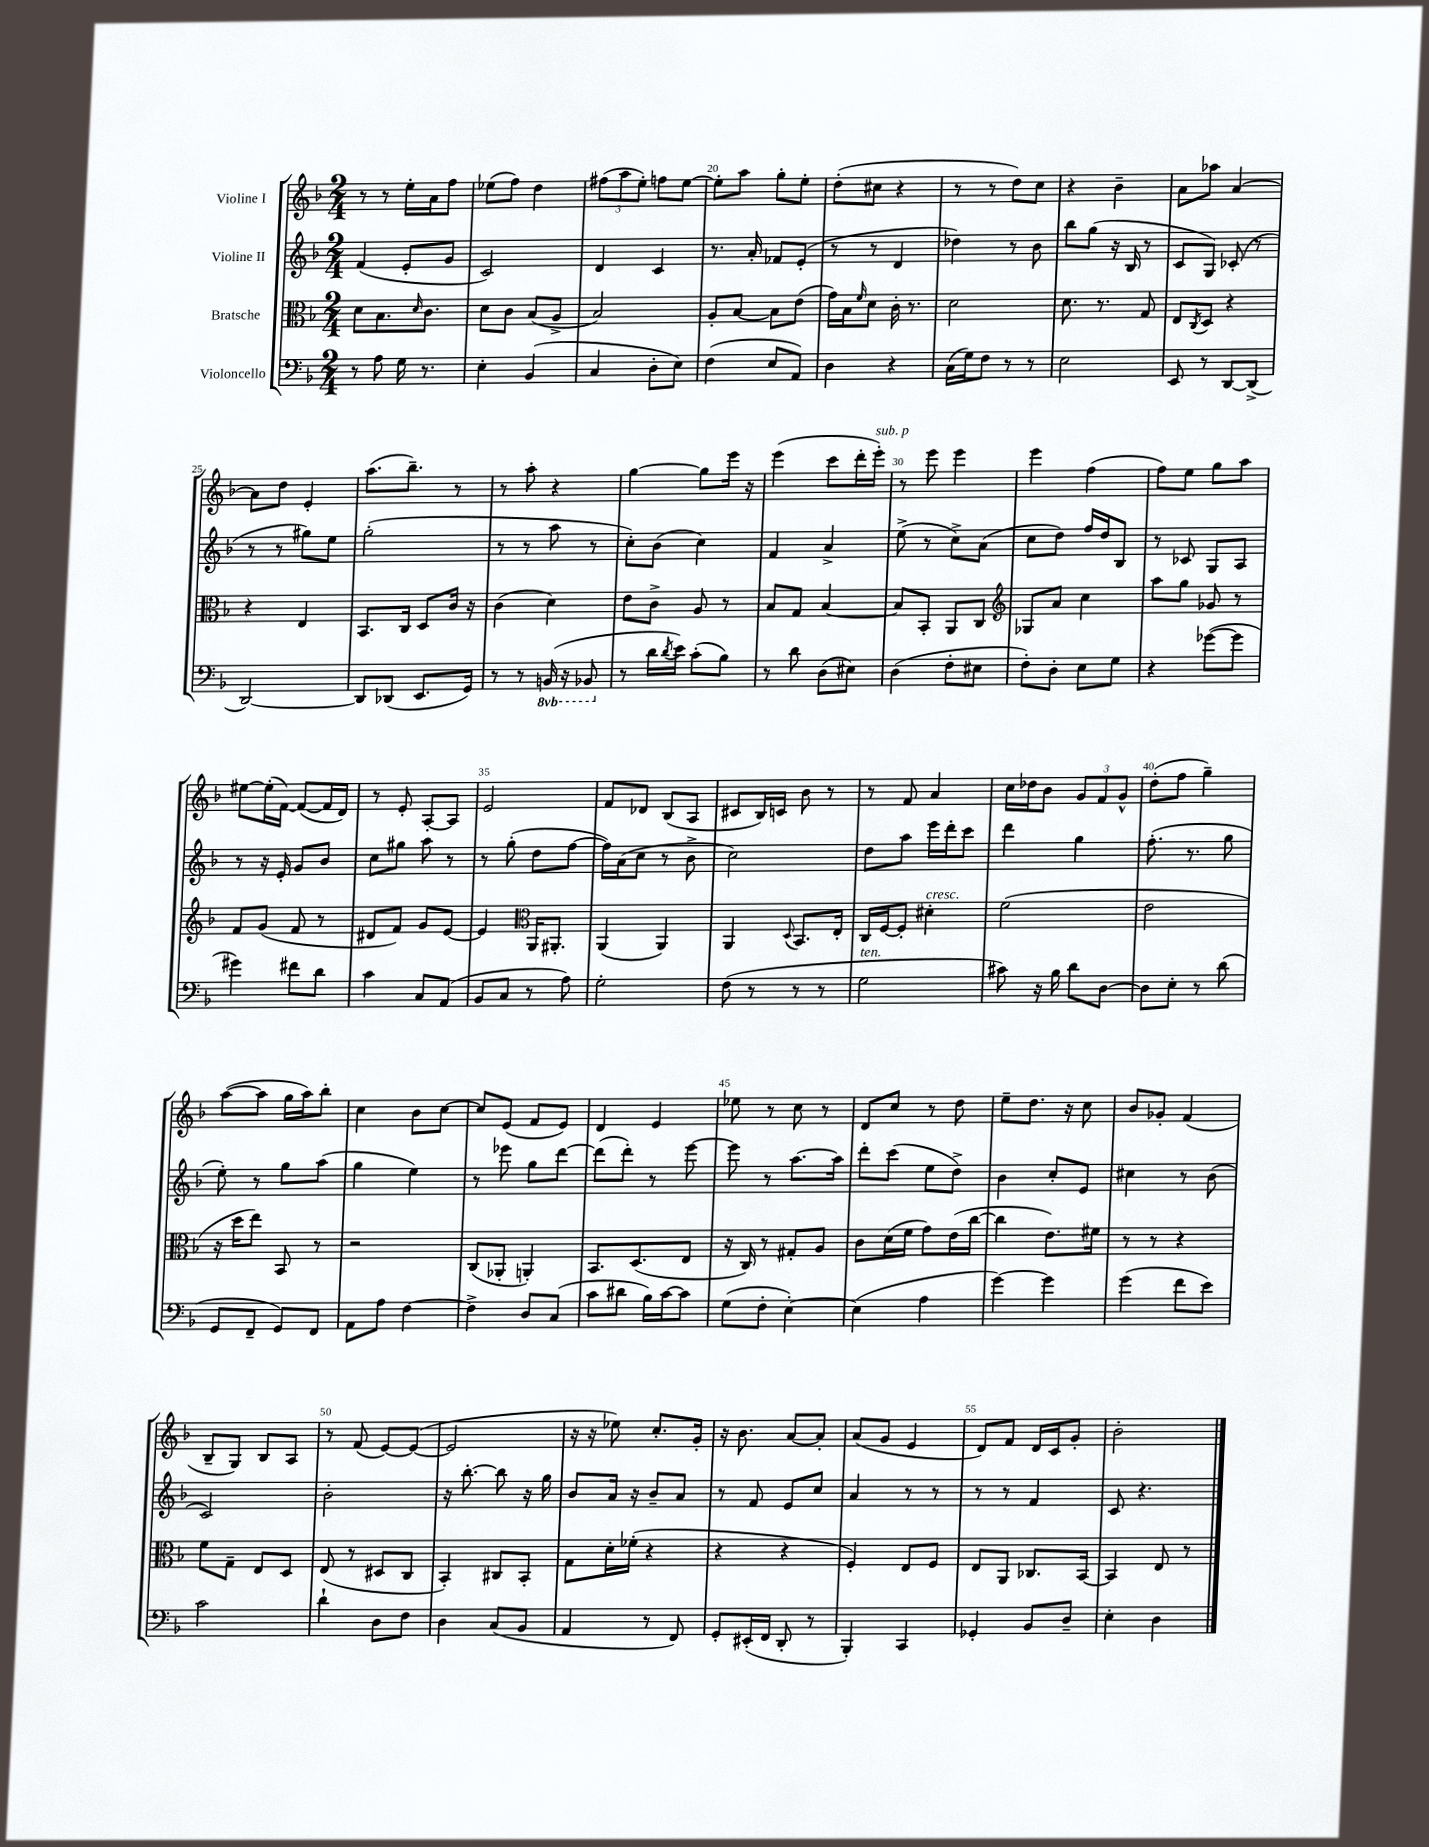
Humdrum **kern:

**kern	**kern	**kern	**kern
*part4	*part3	*part2	*part1
*staff4	*staff3	*staff2	*staff1
*I"Violoncello	*I"Bratsche	*I"Violine II	*I"Violine I
*clefF4	*clefC3	*clefG2	*clefG2
*k[b-]	*k[b-]	*k[b-]	*k[b-]
*M2/4	*M2/4	*M2/4	*M2/4
=17	=17	=17	=17
8r	8d\L	(4f/	8r
8A\	8.B-\	.	8r
16G\	.	8e'/L	16ee'\LL
.	16qqd/	.	.
8.r	8.c\J	.	16a\J
.	.	8g/J	8ff\J
=18	=18	=18	=18
4E'\	8d\L	2c/)	(8ee-X\L
.	8c\J	.	8ff\J)
(4BB-/	(8B-/L	.	4dd\
.	8A^/J	.	.
=19	=19	=19	=19
4C/	2B-/)	4d/	(12ff#X\L
.	.	.	12aa\
.	.	.	12ee'\J)
8D'\L	.	4c/	8ffn\L
8E\J)	.	.	[8ee\J
=20	=20	=20	=20
(4F\	8A'/L	8.r	8ee'\L]
.	[8B-/J	.	8aa\J
.	.	16a'/	.
8E/L	8B-\L]	8f-X/L	8gg'\L
8AA/J)	(8e\J	(8e'/J	8ee'\J
=21	=21	=21	=21
4D\	16g\LL)	8r	(8dd'\L
.	16B-\J	.	.
.	16qqf/	.	.
.	8d\J	8r	8cc#X\J
4r	16c'\	4d/	4r
.	8.r	.	.
=22	=22	=22	=22
(16C\LL	2d\	4dd-X\)	8r
16G\J)	.	.	.
8F\J	.	.	8r
8r	.	8r	8dd\L)
8r	.	8b-\	8cc\J
=23	=23	=23	=23
2E\	8.d\	8bb-\L	4r
.	.	(8gg\J	.
.	8.r	.	.
.	.	16r	4b-~\
.	.	16B-/	.
.	8G/	8r	.
=24	=24	=24	=24
8EE/	8E/L	8c/L	8a\L
.	8qC/	.	.
8r	8D/J	8G/J)	8aa-X\J
[8DD/L	4r	(8c-X'/	[4a/
(8DD^/J]	.	8r	.
!!LO:LB:g=z
=25	=25	=25	=25
[2DD/)	4r	8r	8a\L]
.	.	8r	8dd\J
.	4E/	8gg#X\L)	4e'/
.	.	8ee\J	.
=26	=26	=26	=26
8DD/L]	8.BB-/L	(2gg'\	(8.aa\L
(8DD-X/J	.	.	.
.	16C/Jk	.	8.bb-~\J)
8.EE/L	8D/L	.	.
.	16c/Jk	.	8r
16GG/Jk)	16r	.	.
=27	=27	=27	=27
8r	(4c\	8r	8r
8r	.	8r	8aa'\
*8ba	*	*	*
(16BBBn/	4d\)	8aa\	4r
16r	.	.	.
8BBB-X/	.	8r	.
=28	=28	=28	=28
*X8ba	*	*	*
8r	8e\L	8cc'\L)	[4gg\
16d\LL	8c^\J	(8b-\J	.
8qd/	.	.	.
16e\JJ)	.	.	.
(8c'\L	8A/	4cc\)	8gg\L]
8B-\J)	8r	.	16eee\Jk
.	.	.	16r
=29	=29	=29	=29
8r	8B-/L	4f/	(4eee\
8d\	8G/J	.	.
(8D\L	[4B-/	4a^/	8ccc\L
8E#X\J)	.	.	16ddd'\L
!	!	!	!LO:TX:a:i:t=sub. p
.	.	.	16eee'\JJ)
=30	=30	=30	=30
(4D\	8B-/L]	(8ee^\	8r
.	8BB-'/J	8r	8eee\
8F'\L	8AA/L	8cc^\L)	4eee\
8E#X\J	8C/J	(8a\J	.
=31	=31	=31	=31
*	*clefG2	*	*
8F'\L)	8G-X/L	8cc\L	4eee\
8D'\J	8a/J	8dd\J)	.
8E\L	4cc\	16ff/LL	(4ff\
.	.	16dd/J	.
8G\J	.	8B-/J	.
=32	=32	=32	=32
4r	8aa\L	8r	8ff\L)
.	8gg\J	8c-X/	8ee\J
([8g-X\L	8g-X/	8G/L	8gg\L
8g-\J]	8r	8A/J	8aa\J
!!LO:LB:g=z
=33	=33	=33	=33
4g#X\)	8f/L	8r	[8ee#X\L
.	(8g/J	16r	(16ee#'\L]
.	.	16e'/	[16f\JJ)
8f#X\L	8f/	8g/L	(8f/L_
8d\J	8r	8b-/J	16f/L]
.	.	.	16d/JJ)
=34	=34	=34	=34
4c\	8d#X/L	8cc\L	8r
.	8f/J)	8gg#X\J	8e'/
8C/L	8g/L	8aa\	[8A'/L
(8AA/J	[8e/J	8r	8A/J]
=35	=35	=35	=35
8BB-/L	4e/]	8r	2e/
8C/J	.	(8gg'\	.
*	*clefC3	*	*
8r	16AA/KL	8dd\L	.
.	8.AA#X'/J	.	.
8A\)	.	[8ff\J	.
=36	=36	=36	=36
2G'\	(4AA/	16ff\LL])	8f/L
.	.	(16a\J	.
.	.	8cc\J	8d-X/J
.	4AA/)	8r	(8B-/L
.	.	8b-^\	8A/J
=37	=37	=37	=37
(8F\	4AA/	2cc\)	8c#X/L
8r	.	.	16B-/L)
.	.	.	16cn/JJ
.	8qqD/	.	.
8r	8.BB-/L	.	8b-\
8r	.	.	8r
.	16E'/Jk	.	.
=38	=38	=38	=38
!LO:TX:a:i:t=ten.	!	!	!
2G\	16C/LL	8dd\L	8r
.	[16F/J	.	.
.	8F'/J]	8aa\J	8f/
!	!LO:TX:a:i:t=cresc.	!	!
.	4d#X'\	16eee\LL	4a/
.	.	16ddd'\J	.
.	.	8ccc\J	.
=39	=39	=39	=39
8c#X\)	(2f\	4ddd\	16cc\LL
.	.	.	16dd-X\J
16r	.	.	8b-\J
16B-\	.	.	.
8d\L	.	4gg\	12g/L
.	.	.	12f/
[8D\J	.	.	.
.	.	.	12g^^/J
=40	=40	=40	=40
8D\L]	2e\	(8.ff'\	(8dd'\L
8E'\J	.	.	8ff\J
.	.	8.r	.
8r	.	.	4gg~\)
(8d\	.	8gg\	.
!!LO:LB:g=z
=41	=41	=41	=41
8GG/L	16r	8ee'\)	([8aa\L
.	16dd\KL	.	.
8FF~/J	8ee\J)	8r	8aa\J]
8GG/L)	8BB-/	8gg\L	16gg\LL
.	.	.	16aa\J)
8FF/J	8r	(8aa\J	8bb-'\J
=42	=42	=42	=42
8AA\L	2r	4gg\	4cc\
8A\J	.	.	.
[4F\	.	4ee\)	8b-\L
.	.	.	[8cc\J
=43	=43	=43	=43
4F^\]	(8C/L	8r	8cc/L]
.	8AA-X'/J	8eee-X\	(8e/J
8D/L	4AAn'/)	8gg\L	8f/L
(8C/J	.	[8ddd\J	8e/J)
=44	=44	=44	=44
8c\L	8.BB-/L	(8ddd\L]	4d/
8d#X\J	.	8ddd'\J)	.
.	(8.D/	.	.
16B-\LL)	.	8r	4e/
[16c\J	.	.	.
8c\J]	8E/J	[8eee\	.
=45	=45	=45	=45
(8G\L	16r	8eee\]	8ee-X\
.	16C/)	.	.
8F'\J	8r	8r	8r
[4E'\)	8G#X'/L	[8.aa\L	8cc\
.	8A/J	.	8r
.	.	16aa\Jk]	.
=46	=46	=46	=46
(4E\]	8c\L	8ddd'\L	8d/L
.	(16d\L	(8ccc\J	8cc/J
.	16f\JJ	.	.
4A\	8g\L)	8ee\L	8r
.	(16e\L	8dd^\J)	8dd\
.	[16cc\JJ	.	.
=47	=47	=47	=47
[4g\)	4cc\]	4b-\	8ee~\L
.	.	.	8.dd\J
4g\]	8.e\L)	8cc'/L	.
.	.	.	16r
.	.	8e/J	8cc\
.	16f#X\Jk	.	.
=48	=48	=48	=48
(4g\	8r	4cc#X\	8b-/L
.	8r	.	8g-X'/J
8f\L	4r	8r	(4f/
8e\J)	.	(8b-\	.
!!LO:LB:g=z
=49	=49	=49	=49
2c\	8f\L	2c/)	8B-~/L
.	8G~\J	.	8G/J)
.	8E/L	.	8B-/L
.	8D/J	.	8A/J
=50	=50	=50	=50
4d`\	(8E/	2b-'\	8r
.	8r	.	(8f/
8D\L	8D#X/L	.	[8e/L)
8F\J	8C/J	.	(8e/J_
=51	=51	=51	=51
4D\	4BB-'/)	16r	2e/]
.	.	[8.bb-'\	.
(8C/L	8C#X/L	8bb-\]	.
8BB-/J	8BB-'/J	16r	.
.	.	16gg\	.
=52	=52	=52	=52
4AA/	8G\L	8b-/L	16r
.	.	.	16r
.	16d'\L	16a/Jk	8ee-X\)
.	(16f-X'\JJ	16r	.
8r	4r	8b-~/L	8.cc'/L
8FF/)	.	8a/J	.
.	.	.	16g'/Jk
=53	=53	=53	=53
8GG'/L	4r	8r	16r
.	.	.	8.b-\
(16EE#X'/L	.	8f/	.
16FF/JJ	.	.	.
8DD'/	4r	8e/L	[8a/L
8r	.	8cc/J	8a'/J]
=54	=54	=54	=54
4BBB-'/)	4F'/)	4a/	(8a/L
.	.	.	8g/J
4CC/	8E/L	8r	4e/
.	8F/J	8r	.
=55	=55	=55	=55
4GG-X'/	8E/L	8r	8d/L)
.	8AA/J	8r	8f/J
8BB-/L	8.C-X/L	4f/	16d/LL
.	.	.	16c/J
8D~/J	.	.	8g'/J
.	[16BB-/Jk	.	.
=56	=56	=56	=56
4E'\	4BB-/]	8c/	2b-'\
.	.	4.r	.
4D\	8E/	.	.
.	8r	.	.
==	==	==	==
*-	*-	*-	*-
